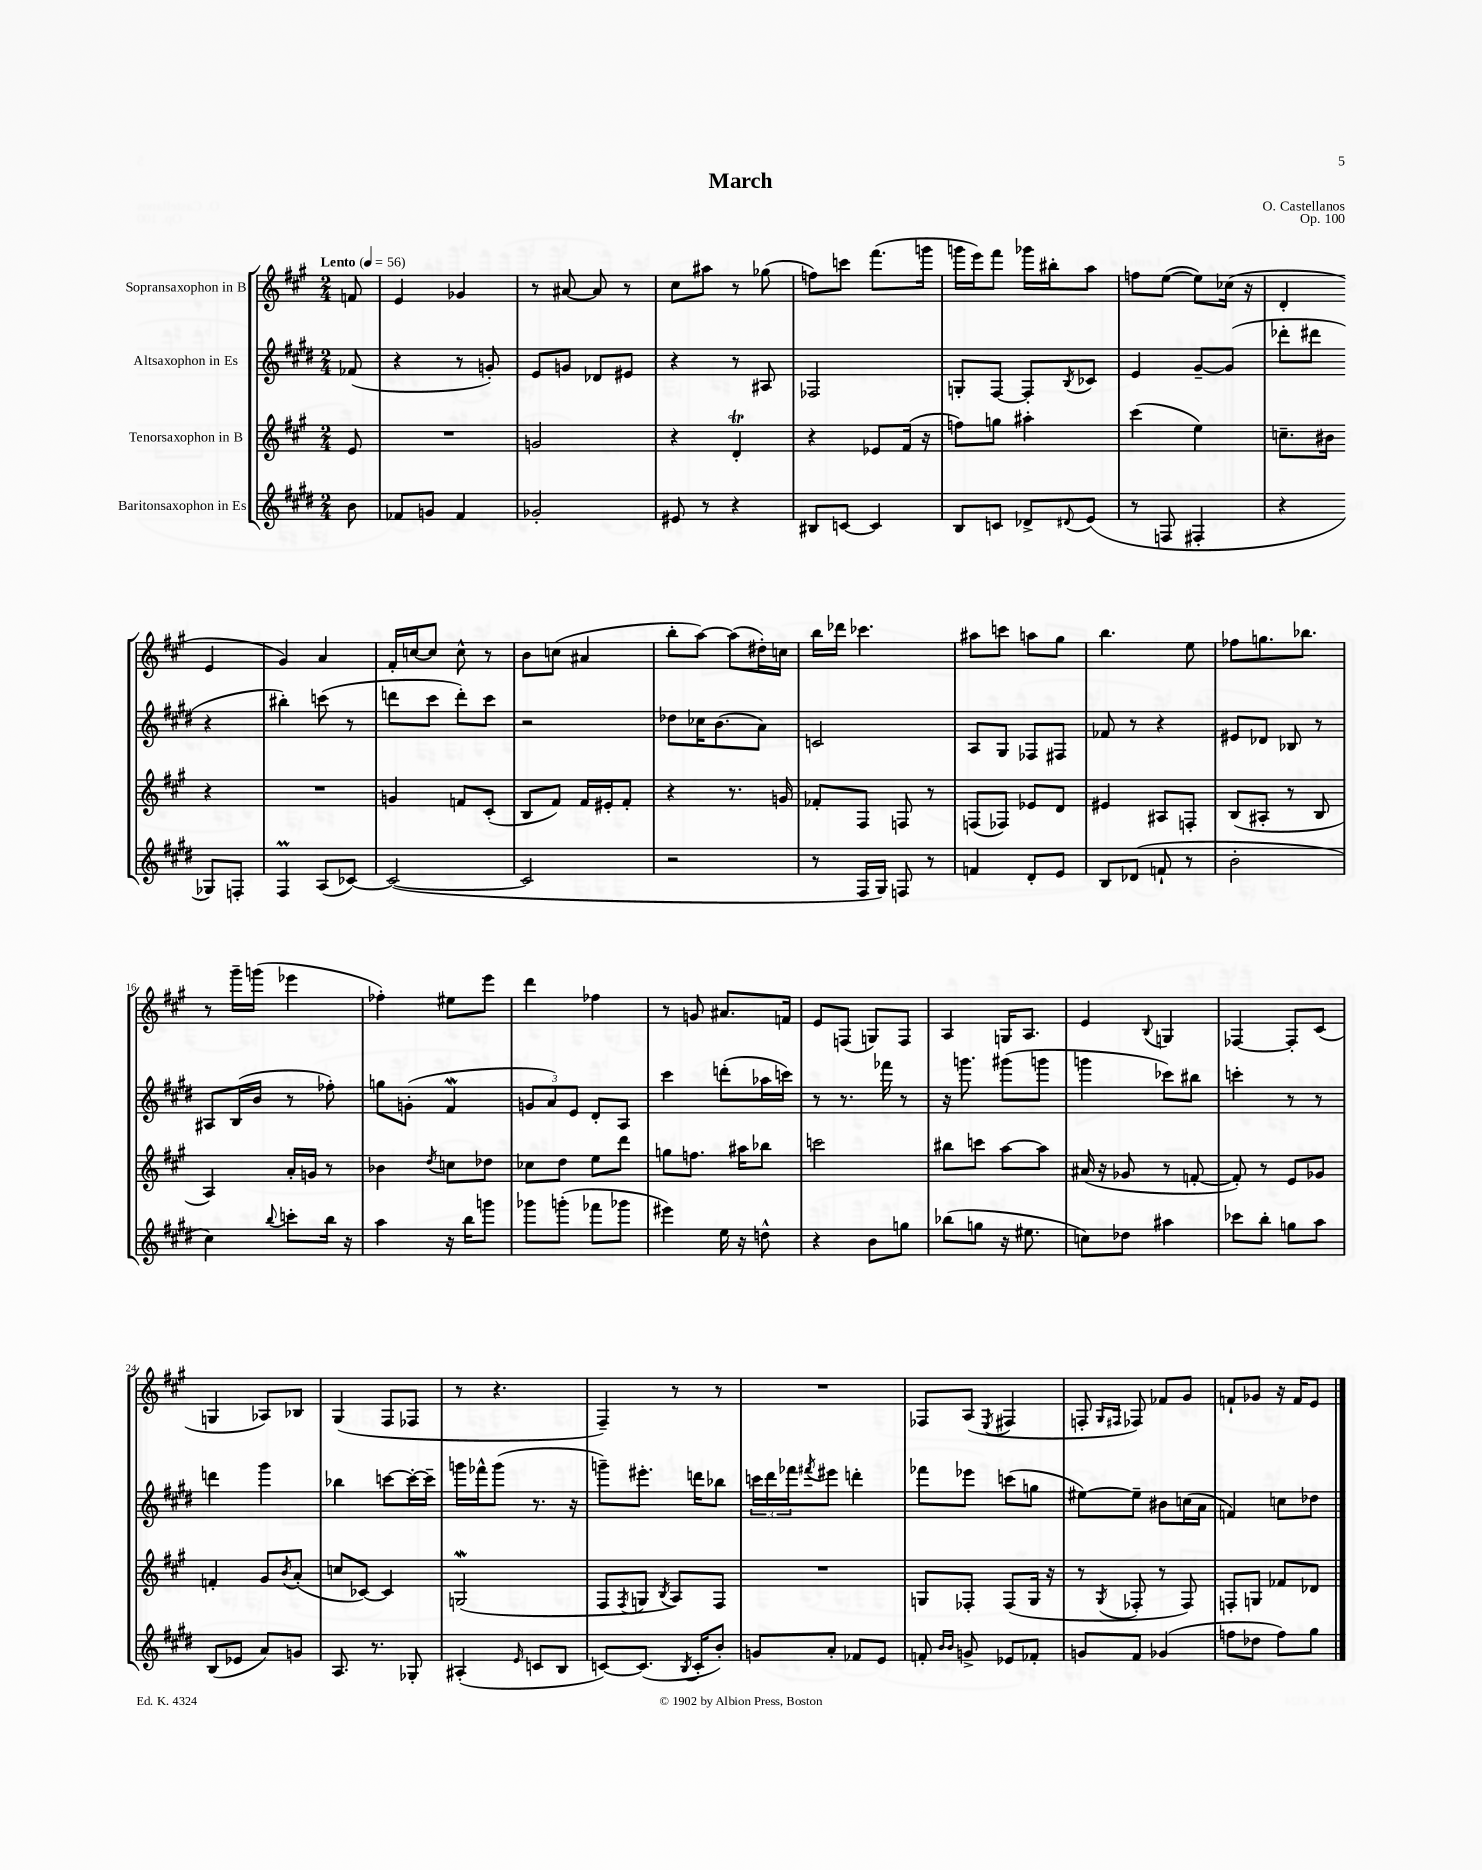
\header { title = "March" composer = "O. Castellanos" opus = "Op. 100" }
<<
\new StaffGroup <<
\new Staff = "s0" \with { instrumentName = "Sopransaxophon in B" } {
    \clef treble \key a \major \numericTimeSignature \time 2/4 \partial 8 \tempo "Lento" 4 = 56
    f'8 |
    e'4 ges'4 |
    r8 ais'8~ ais'8 r8 |
    cis''8 ais''8 r8 ges''8( |
    f''8) c'''8 fis'''8.( g'''16 |
    g'''16 e'''16) fis'''8 ges'''16 bis''16-. a''8 |
    f''8 e''8~( e''8) ces''16( r16 |
    d'4-. e'4 |
    gis'4) a'4 |
    fis'16-. c''16~ c''8 c''8-^ r8 |
    b'8 c''8( ais'4 |
    b''8-. a''8~) a''8( dis''16-.) c''16 |
    b''16 des'''16 ces'''4. |
    ais''8 c'''8 a''8 gis''8 |
    b''4. e''8 |
    fes''8 g''8. bes''8. |
    r8 gis'''16-- g'''16( ees'''4 |
    fes''4-.) eis''8 e'''8 |
    d'''4 fes''4 |
    r8 g'8 ais'8. f'16 |
    e'8 f8( g8) f8 |
    a4 g16 a8. |
    e'4 \appoggiatura { b8 } g4 |
    fes4~ fes8-. cis'8( |
    g4 aes8) bes8 |
    gis4( fis8 fes8 |
    r8 r4. |
    fis4--) r8 r8 |
    R2 |
    fes8 a8( \acciaccatura { e8 } fis4 |
    f8-. \grace { gis16 fis16 } fes8) fes'8 gis'8 |
    f'8-! ges'8 r16 f'16 e'8 \bar "|." |
}
\new Staff = "s1" \with { instrumentName = "Altsaxophon in Es" } {
    \clef treble \key e \major \numericTimeSignature \time 2/4 \partial 8
    fes'8( |
    r4 r8 g'8-.) |
    e'8 g'8 des'8 eis'8 |
    r4 r8 ais8 |
    fes2 |
    g8-. fis8~ fis8-. \acciaccatura { b8 } ces'8 |
    e'4 gis'8~-- gis'8( |
    des'''8-. dis'''8 r4 |
    bis''4-.) c'''8( r8 |
    d'''8 cis'''8 d'''8-.) cis'''8 |
    r2 |
    des''8 ces''16 b'8.( a'8) |
    c'2 |
    a8 gis8 fes8 fis8 |
    fes'8 r8 r4 |
    eis'8 des'8 bes8 r8 |
    ais8 b16( b'16 r8 fes''8-.) |
    g''8 g'8-.( fis'4\mordent |
    \tuplet 3/2 { g'8 a'8) e'8 } dis'8-. a8 |
    cis'''4 d'''8-.( aes''16 c'''16) |
    r8 r8. fes'''16 r8 |
    r16 g'''8. gis'''8( g'''8 |
    g'''4 ces'''8) bis''8 |
    c'''4-. r8 r8 |
    d'''4 gis'''4 |
    bes''4 c'''8~ c'''16~-. c'''16-- |
    g'''16 fes'''16-^ g'''8( r8. r16 |
    g'''8--) eis'''8.-. d'''16 bes''8 |
    \tuplet 3/2 { c'''16 dis'''16 fes'''16 } \acciaccatura { fis'''8 } eis'''8 d'''4-. |
    fes'''8 ees'''8 c'''8( g''8 |
    eis''8~) eis''8-- bis'8 c''16( a'16 |
    f'4) c''8 des''8 \bar "|." |
}
\new Staff = "s2" \with { instrumentName = "Tenorsaxophon in B" } {
    \clef treble \key a \major \numericTimeSignature \time 2/4 \partial 8
    e'8 |
    R2 |
    g'2 |
    r4 d'4-.\trill |
    r4 ees'8 fis'16( r16 |
    f''8) g''8 ais''4-. |
    cis'''4( e''4) |
    c''8.-- bis'16 r4 |
    R2 |
    g'4 f'8 cis'8-.( |
    b8 fis'8) fis'16 eis'16-. fis'8-. |
    r4 r8. g'16 |
    fes'8-. fis8 f8 r8 |
    f8( fes8) ees'8 d'8 |
    eis'4 ais8 f8-. |
    b8( ais8-. r8 b8 |
    a4) a'16-. g'16 r8 |
    bes'4 \acciaccatura { d''8 } c''8 des''8 |
    ces''8 d''8 e''8 d'''8 |
    g''8 f''8. ais''16 bes''8 |
    c'''2 |
    bis''8 c'''8 a''8~ a''8 |
    ais'16( r16 ges'8 r8 f'8~-. |
    f'8-.) r8 e'8 ges'8 |
    f'4-. gis'8 \acciaccatura { b'8 } a'8-.( |
    c''8 ces'8~) ces'4 |
    g2\mordent( |
    fis8 \acciaccatura { fis8 } g8 \acciaccatura { b8 } a8) fis8 |
    R2 |
    g8 fes8-. fes8( g16 r16 |
    r8 \acciaccatura { gis8 } fes8-. r8 fes8) |
    f8-. g8 fes'8 des'8 \bar "|." |
}
\new Staff = "s3" \with { instrumentName = "Baritonsaxophon in Es" } {
    \clef treble \key e \major \numericTimeSignature \time 2/4 \partial 8
    b'8 |
    fes'8 g'8 fes'4 |
    ges'2-. |
    eis'8 r8 r4 |
    bis8 c'8~ c'4 |
    b8 c'8 des'8-> \appoggiatura { dis'8 } e'8( |
    r8 f8 fis4-. |
    r4 ges8) f8-. |
    fis4\prall a8( ces'8~) |
    ces'2~( |
    ces'2 |
    r2 |
    r8 fis16 gis16) f8 r8 |
    f'4 dis'8-. e'8 |
    b8 des'8( f'8-! r8 |
    b'2-. |
    cis''4) \appoggiatura { b''8 } c'''8-. b''16 r16 |
    a''4 r16 b''16 g'''8 |
    ges'''8 g'''8-.( fes'''8 ges'''8 |
    eis'''4) e''16 r16 d''8-^ |
    r4 b'8 g''8 |
    bes''8( g''8 r16 eis''8. |
    c''8) des''8 ais''4 |
    ces'''8 b''8-. g''8 a''8 |
    b8( ees'8 a'8) g'8 |
    a8. r8. ges8-. |
    ais4-.( \grace { e'16 } c'8 b8 |
    c'8~) c'8.( \acciaccatura { b8 } c'16-. b'8-.) |
    g'8 a'8-. fes'8 e'8 |
    f'8-. \grace { b'16 b'16 } g'8-> ees'8 fes'8-. |
    g'8 fis'8 ges'4( |
    f''8 des''8 f''8) gis''8 \bar "|." |
}
>>
>>
